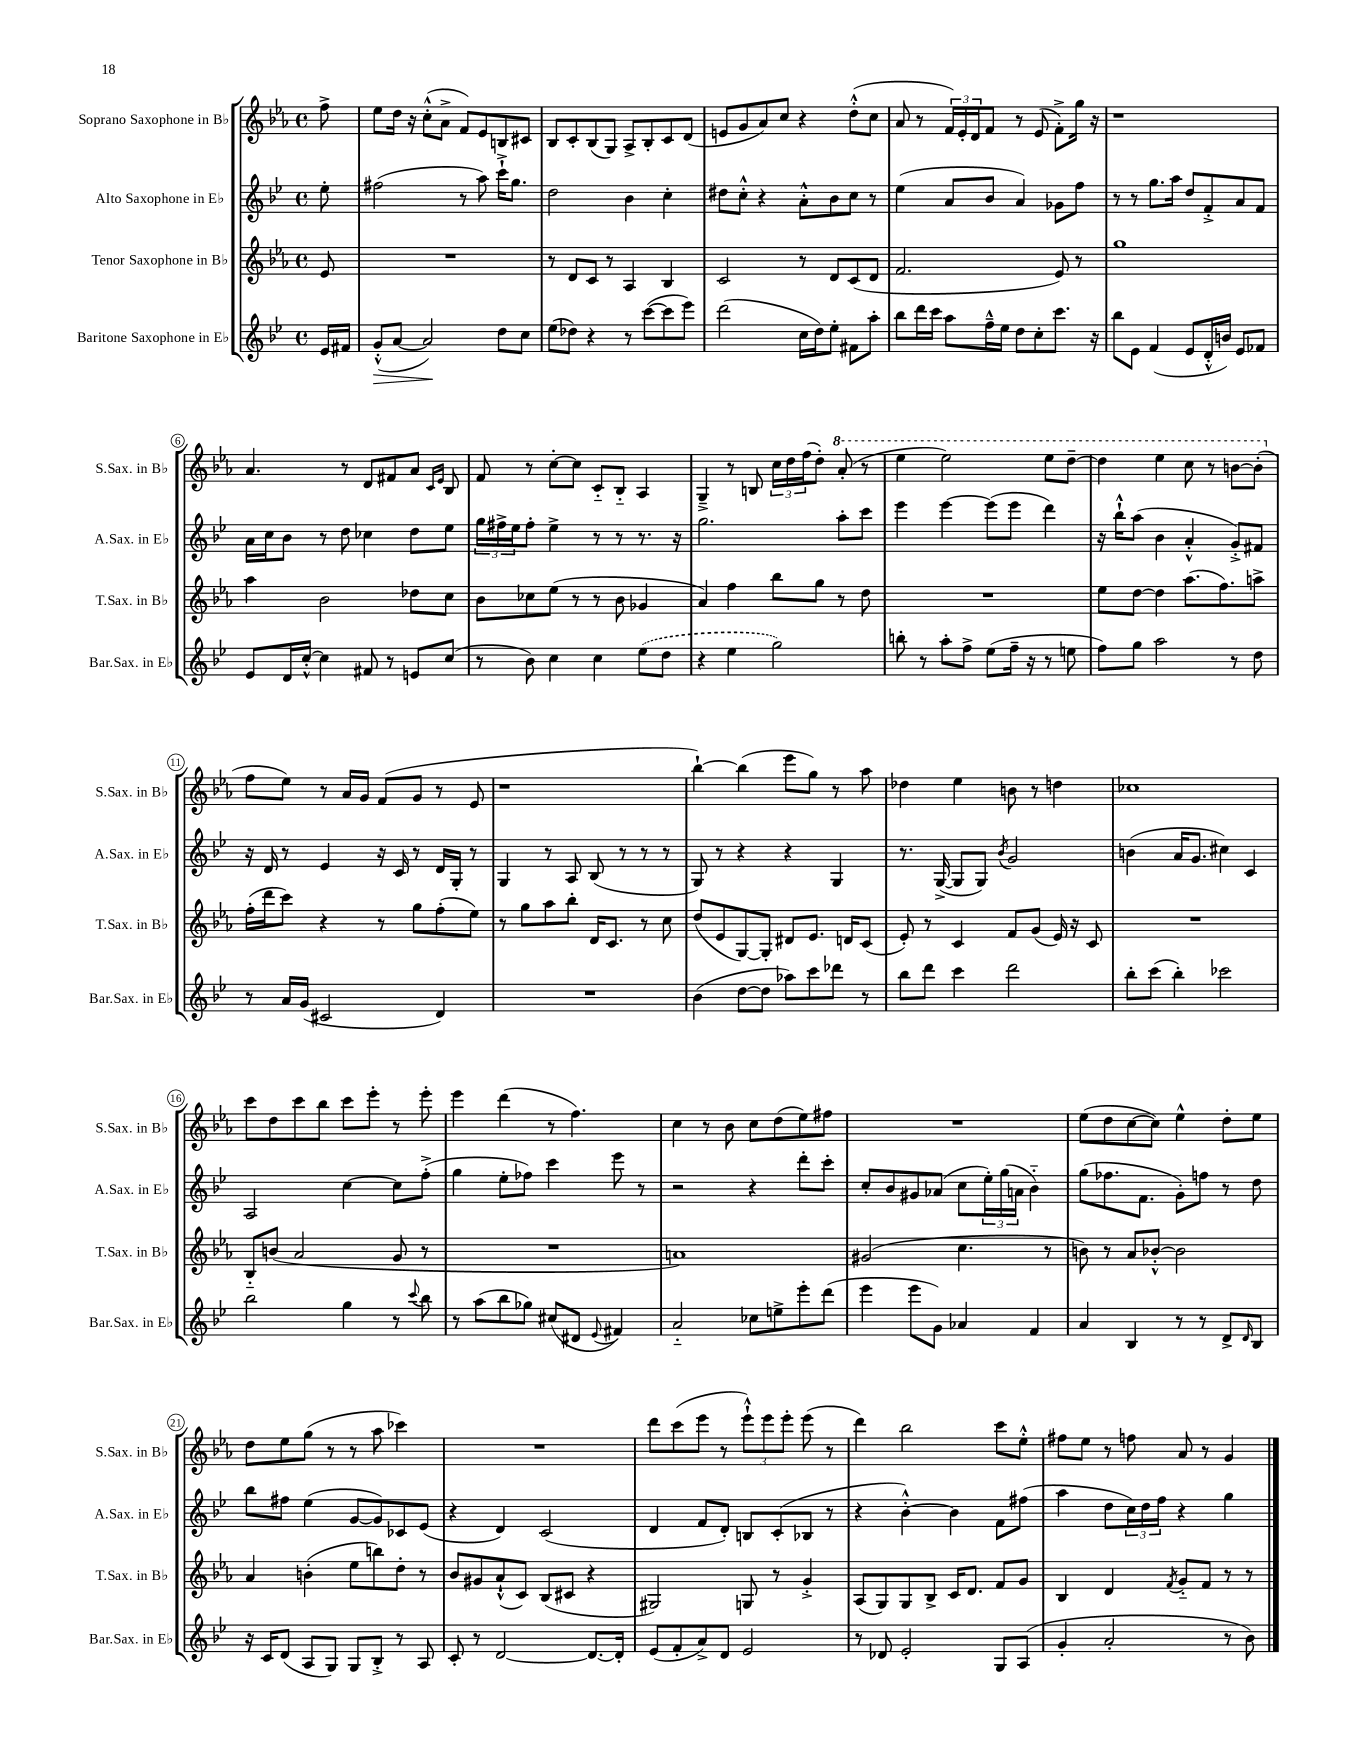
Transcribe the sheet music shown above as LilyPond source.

<<
\new StaffGroup <<
\new Staff = "s0" \with { instrumentName = "Soprano Saxophone in Bb" shortInstrumentName = "S.Sax. in Bb" } {
    \clef treble \key ees \major \defaultTimeSignature \time 4/4 \partial 8
    f''8-> |
    ees''8 d''16 r16 c''8-.-^( aes'8-> f'8) ees'8 b8 cis'8 |
    bes8 c'8-. bes8( g8) aes8-> bes8-. c'8 d'8( |
    e'8 g'8 aes'8) c''8 r4 d''8-.-^( c''8 |
    aes'8 r8 \tuplet 3/2 { f'16) ees'16-. d'16 } f'8 r8 ees'8( f'8-.->) g''16 r16 |
    r1 |
    aes'4. r8 d'8 fis'8 aes'8 \grace { c'16 ees'16 } bes8 |
    f'8 r8 c''8~-. c''8 c'8-_ bes8-_ aes4 |
    g4---> r8 b8 \tuplet 3/2 { c''16 d''16 f''16( } d''8-.) \ottava #1 aes''8-.( r8 |
    ees'''4 ees'''2) ees'''8 d'''8~-- |
    d'''4 ees'''4 c'''8 r8 b''8~ b''8-.( \ottava #0 |
    f''8 ees''8) r8 aes'16 g'16 f'8( g'8 r8 ees'8 |
    r1 |
    bes''4~-!) bes''4( ees'''8 g''8) r8 aes''8 |
    des''4 ees''4 b'8 r8 d''4 |
    ces''1 |
    c'''8 d''8 c'''8 bes''8 c'''8 ees'''8-. r8 ees'''8-. |
    ees'''4 d'''4( r8 f''4.) |
    c''4 r8 bes'8 c''8 d''8( ees''8) fis''8 |
    R1 |
    ees''8( d''8 c''8~ c''8) ees''4-^ d''8-. ees''8 |
    d''8 ees''8 g''8( r8 r8 aes''8 ces'''4) |
    R1 |
    d'''8 c'''8( ees'''8 r8 \tuplet 3/2 { ees'''8-!-^) ees'''8 ees'''8-. } ees'''8( r8 |
    d'''4) bes''2 c'''8 ees''8-.-^ |
    fis''8 ees''8 r8 f''8 aes'8 r8 g'4 \bar "|." |
}
\new Staff = "s1" \with { instrumentName = "Alto Saxophone in Eb" shortInstrumentName = "A.Sax. in Eb" } {
    \clef treble \key bes \major \defaultTimeSignature \time 4/4 \partial 8
    ees''8-. |
    fis''2( r8 a''8) c'''16-!-> g''8. |
    d''2 bes'4 c''4-. |
    dis''8 c''8-.-^ r4 a'8-.-^ bes'8 c''8 r8 |
    ees''4( a'8 bes'8 a'4) ges'8 f''8 |
    r8 r8 g''8. a''16 d''8 f'8-.-> a'8 f'8 |
    a'16 c''16 bes'8 r8 d''8 ces''4 d''8 ees''8 |
    \tuplet 3/2 { g''16 fis''16-> ees''16 } fis''8-. ees''4-> r8 r8 r8. r16 |
    g''2. a''8-. c'''8 |
    ees'''4 ees'''4~ ees'''8( ees'''8 d'''4) |
    r16 bes''16-!-^ a''8( bes'4 a'4-.-^ g'8-.->) fis'8 |
    r16 d'16 r8 ees'4 r16 c'16 r8 d'16 g16-. r8 |
    g4 r8 a8 bes8( r8 r8 r8 |
    g8) r8 r4 r4 g4 |
    r8. g16~->( g8 g8) \acciaccatura { bes'8 } g'2 |
    b'4( a'16 g'8. cis''4) c'4 |
    a2 c''4~ c''8 f''8-.->( |
    g''4 ees''8-. fes''8) c'''4 ees'''8 r8 |
    r2 r4 d'''8-. c'''8-. |
    c''8-. bes'8 gis'8 aes'8( c''8 \tuplet 3/2 { ees''16-.) g''16( a'16 } bes'4-_) |
    g''8( fes''8. f'8. g'8-.) f''8 r8 d''8 |
    bes''8 fis''8 ees''4( g'8~ g'8) ces'8 ees'8( |
    r4 d'4) c'2( |
    d'4 f'8 d'8-.) b8 c'8-.( bes8 r8 |
    r4 bes'4~-.-^) bes'4 f'8 fis''8( |
    a''4 d''8 \tuplet 3/2 { c''16) d''16 f''16 } r4 g''4 \bar "|." |
}
\new Staff = "s2" \with { instrumentName = "Tenor Saxophone in Bb" shortInstrumentName = "T.Sax. in Bb" } {
    \clef treble \key ees \major \defaultTimeSignature \time 4/4 \partial 8
    ees'8 |
    R1 |
    r8 d'8 c'8 r8 aes4 bes4 |
    c'2 r8 d'8 c'8( d'8 |
    f'2. ees'8) r8 |
    g''1 |
    aes''4 bes'2 des''8 c''8 |
    bes'8 ces''8 ees''8( r8 r8 bes'8 ges'4 |
    aes'4) f''4 bes''8 g''8 r8 d''8 |
    R1 |
    ees''8 d''8~ d''4 aes''8.( f''8.) a''8-> |
    f''16-.( d'''16 c'''8) r4 r8 g''8 f''8-.( ees''8) |
    r8 g''8 aes''8 bes''8-. d'16 c'8. r8 c''8 |
    d''8( ees'8 g8~) g8-. dis'8 ees'8. d'16 c'8( |
    ees'8-.) r8 c'4 f'8 g'8( ees'16) r16 c'8 |
    R1 |
    bes8-_ b'8( aes'2 g'8 r8 |
    R1 |
    a'1) |
    gis'2( c''4. r8 |
    b'8) r8 aes'8 bes'8~-.-^ bes'2 |
    aes'4 b'4-.( ees''8 b''8) d''8-. r8 |
    bes'8 gis'8 aes'8-!-^( c'8) bes8( cis'8 r4 |
    gis2) g8 r8 g'4-.-> |
    aes8( g8) g8 bes8-> c'16 d'8. f'8 g'8 |
    bes4 d'4 \acciaccatura { f'8 } g'8-_ f'8 r8 r8 \bar "|." |
}
\new Staff = "s3" \with { instrumentName = "Baritone Saxophone in Eb" shortInstrumentName = "Bar.Sax. in Eb" } {
    \clef treble \key bes \major \defaultTimeSignature \time 4/4 \partial 8
    ees'16 fis'16 |
    g'8-.-^\>( a'8~ a'2\!) d''8 c''8 |
    ees''8( des''8) r4 r8 c'''8~( c'''8 ees'''8) |
    d'''2( c''16 d''16) ees''8-. fis'8 a''8-. |
    bes''8 d'''16 c'''16 a''8 f''16---^ ees''16 d''8 c''8-. c'''8. r16 |
    bes''8 ees'8 f'4( ees'8 d'16-.-^ b'16) ees'8 fes'8 |
    ees'8 d'16 c''16~-.-^ c''4 fis'8 r8 e'8 c''8( |
    r8 bes'8) c''4 c''4 \once \slurDashed ees''8( d''8 |
    r4 ees''4 g''2) |
    b''8-. r8 a''8-. f''8-> ees''8( f''16-- r16 r8 e''8 |
    f''8) g''8 a''2 r8 d''8 |
    r8 a'16 g'16( cis'2 d'4) |
    R1 |
    bes'4( d''8~ d''8 aes''8) c'''8 des'''8 r8 |
    bes''8 d'''8 c'''4 d'''2 |
    bes''8-. c'''8( bes''4-.) ces'''2 |
    bes''2 g''4 r8 \appoggiatura { c'''8 } bes''8 |
    r8 a''8( bes''8 ges''8) cis''8( dis'8 \appoggiatura { ees'8 } fis'4) |
    a'2-_ ces''8 e''8-> ees'''8-. d'''8( |
    ees'''4 ees'''8 g'8) aes'4 f'4 |
    a'4 bes4 r8 r8 d'8-> \grace { d'16 } bes8 |
    r16 c'16 d'8( a8 g8) g8 bes8-.-> r8 a8 |
    c'8-. r8 d'2~ d'8.~ d'16-. |
    ees'8( f'8-. a'8->) d'8 ees'2 |
    r8 des'8 ees'2-. g8 a8( |
    g'4-. a'2-. r8 bes'8) \bar "|." |
}
>>
>>
\layout { \context { \Score \override BarNumber.stencil = #(make-stencil-circler 0.1 0.3 ly:text-interface::print) } }
